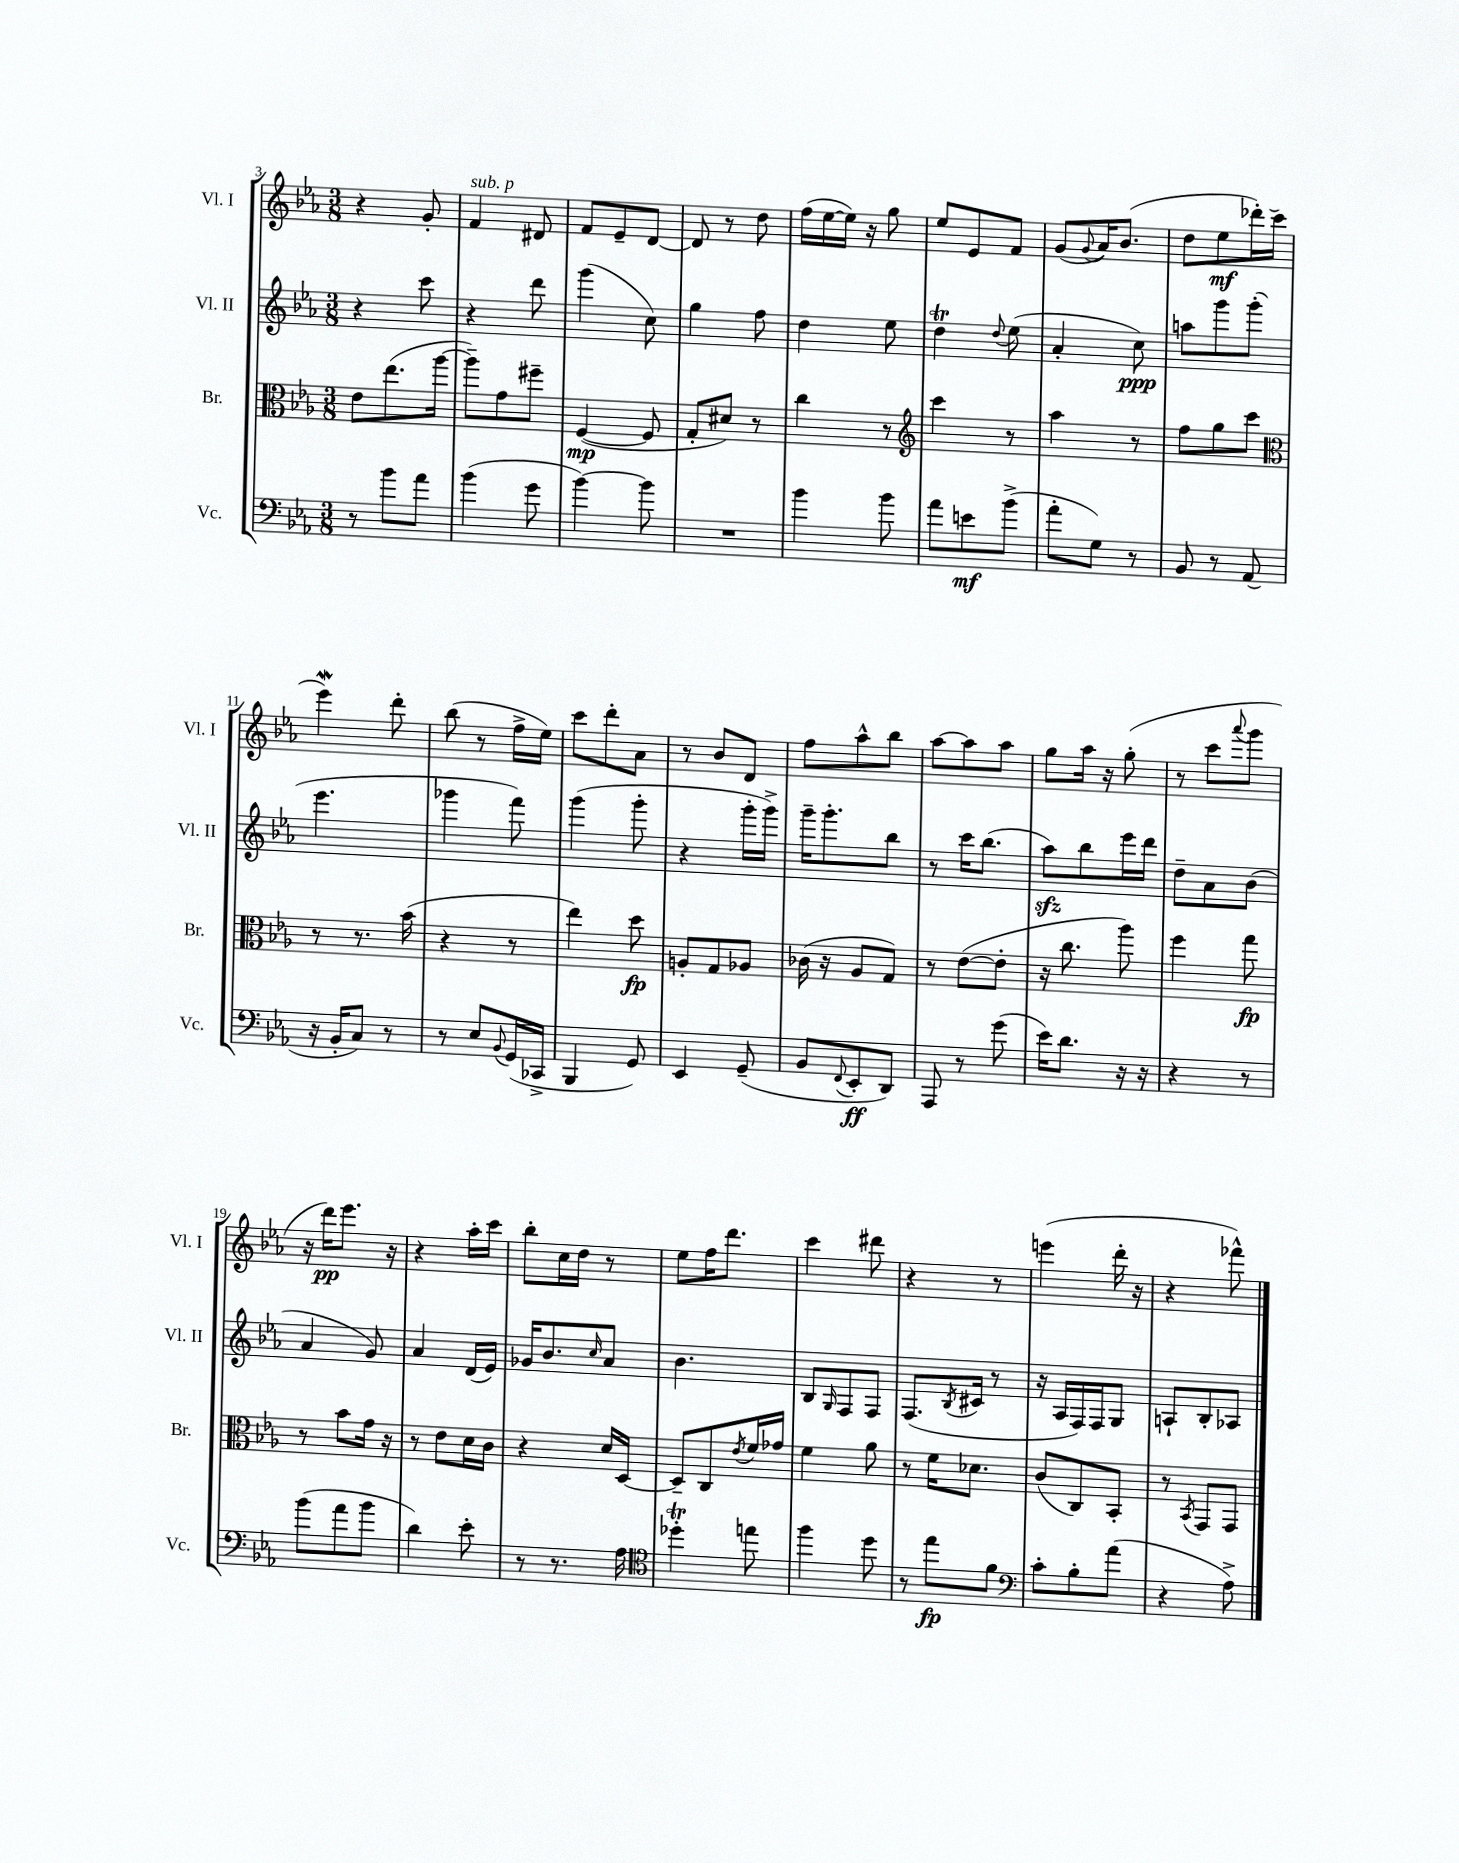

**kern	**kern	**kern	**kern
*staff4	*staff3	*staff2	*staff1
*clefF4	*clefC3	*clefG2	*clefG2
*k[b-e-a-]	*k[b-e-a-]	*k[b-e-a-]	*k[b-e-a-]
*M3/8	*M3/8	*M3/8	*M3/8
8r	8e-\L	4r	4r
8b-\L	(8.ee-\	.	.
8a-\J	.	8ccc\	8g'/
.	[16aa-\Jk	.	.
=	=	=	=
(4b-\	8aa-~\]L)	4r	4f/
.	8g\	.	.
8g\	8ff#~\J	8ddd\	8d#/
=	=	=	=
[4b-\)	([4F/	(4ggg\	8f/L
.	.	.	8e-~/
8b-\]	8F/]	8cc\)	[8d/J
=	=	=	=
4.r	8G'/L	4gg\	8d/]
.	8d#/J)	.	8r
.	8r	8ff\	8dd\
=	=	=	=
4b-\	4cc\	4dd\	(16ff\LL
.	.	.	[16ee-\
.	.	.	16ee-\]JJ)
.	.	.	16r
8b-\	8r	8ee-\	8gg\
=	=	=	=
*	*clefG2	*	*
8a-\L	4ccc\	4dd\	8ee-/L
8e\	.	.	8e-/
.	.	8qqdd/	.
(8b-^\J	8r	(8ee-\	8f/J
=	=	=	=
8a-'\L	4aa-\	4a-'/	(8g/L
.	.	.	8qqg/
8G\J)	.	.	16a-/K)
.	.	.	(8.b-/J
8r	8r	8cc\)	.
=	=	=	=
8BB-/	8ff\L	8aa\L	8dd\L
8r	8gg\	8ggg\	8ee-\
(8AA-/	8ccc\J	(8ggg'\J	16ddd-'\L)
.	.	.	(16ccc\JJ
=	=	=	=
*	*clefC3	*	*
16r	8r	4.eee-\	4eee-\)
16BB-'/LK	.	.	.
8C/J)	8.r	.	.
8r	.	.	8ddd'\
.	(16b-\	.	.
=	=	=	=
8r	4r	4ggg-\	(8bb-\
8E-/L	.	.	8r
8qqBB-/	.	.	.
(16GG/L	8r	8fff\)	16ff^\LL
16CC-^/JJ	.	.	16ee-\JJ)
=	=	=	=
4BBB-/	4ee-\)	(4ggg\	8ccc\L
.	.	.	8ddd'\
8GG/)	8dd\	8ggg'\	8a-\J
=	=	=	=
4EE-/	8A'/L	4r	8r
.	8G/	.	8b-/L
(8GG~/	8A-/J	16ggg'\LL	8d/J
.	.	16ggg^\JJ)	.
=	=	=	=
8BB-/L	(16c-\	16ggg~\LK	8ff\L
.	16r	8.ggg'\	.
8qqFF/	.	.	.
8EE-'/	8A-/L	.	8aa-^^\
8DD/J)	8G/J)	8bb-\J	8bb-\J
=	=	=	=
8AAA-/	8r	8r	[8aa-\L
8r	([8e-\L	16ccc\LK	8aa-\]
.	.	(8.bb-\J	.
(8g\	8e-'\]J	.	8aa-\J
=	=	=	=
16e-\LK)	16r	8aa-\L)	8gg\L
8.d\J	8.cc\	.	.
.	.	8bb-\	16aa-\Jk
.	.	.	16r
16r	8aa-\)	16eee-\L	(8gg'\
16r	.	16ddd\JJ	.
=	=	=	=
4r	4ff\	8dd~\L	8r
.	.	8a-\	8ccc\L
.	.	.	8qqaaa-/
8r	8gg\	(8b-\J	8ggg\J
=	=	=	=
(8b-\L	8r	4a-/	16r
.	.	.	16ddd\LK)
8a-\	8b-\L	.	8.eee-\J
8b-\J	16g\Jk	8g/)	.
.	16r	.	16r
=	=	=	=
4d\)	8r	4a-/	4r
.	8e-\L	.	.
8e-'\	16d\L	(16d/LL	16aa-'\LL
.	16c\JJ	16e-/JJ)	16ccc\JJ
=	=	=	=
8r	4r	16g-/LK	8bb-'\L
.	.	8.b-/	.
8.r	.	.	16cc\L
.	.	.	16dd\JJ
.	.	16qqcc/	.
.	16d/LL	8a-/J	8r
16A-\	[16D/JJ	.	.
=	=	=	=
*clefC4	*	*	*
4dd-'\	8D~/]L	4.b-\	8ee-\L
.	8C/	.	16ff\K
.	.	.	8.ddd\J
.	8qe-/	.	.
8ee\	16f/L	.	.
.	16g-/JJ	.	.
=	=	=	=
4ff\	4f\	8B-/L	4ccc\
.	.	16qqG/	.
.	.	8F/	.
8dd\	8a-\	8F/J	8ddd#\
=	=	=	=
8r	8r	(8.F/L	4r
8ee-\L	16f\LK	.	.
.	.	8qB-/	.
.	8.d-\J	16c#/Jk	.
8f\J	.	8r	8r
=	=	=	=
*clefF4	*	*	*
8c'\L	(8c/L	16r	(4eee\
.	.	16A-/LL	.
8B-'\	8C/)	16F/)	.
.	.	16F/J	.
(8a-\J	8BB-'/J	8G/J	16ddd'\
.	.	.	16r
=	=	=	=
4r	8r	8A`/L	4r
.	8qBB-/	.	.
.	8GG/L	8B-'/	.
8A-^\)	8GG/J	8A-/J	8fff-^^\)
==	==	==	==
*-	*-	*-	*-
